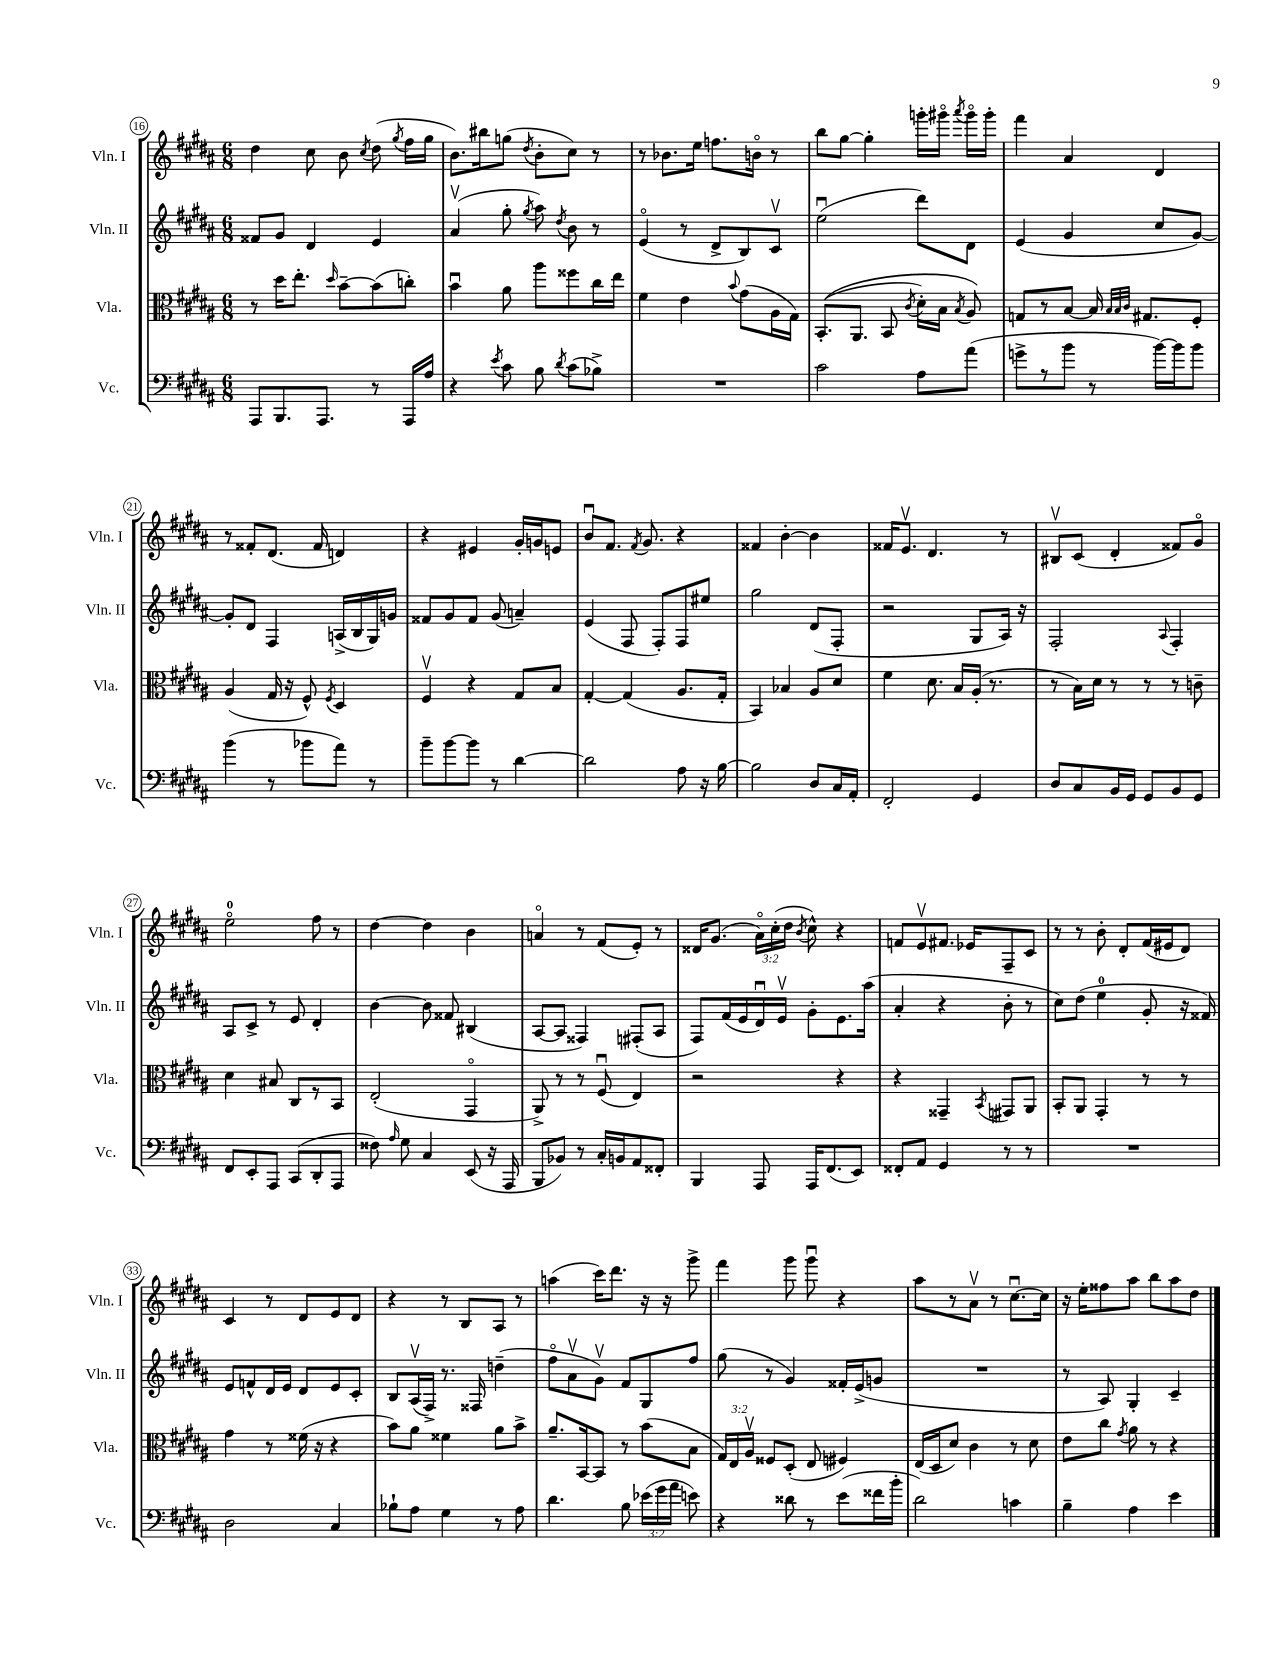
<<
\new StaffGroup <<
\new Staff = "s0" \with { instrumentName = "Vln. I" shortInstrumentName = "Vln. I" } {
    \clef treble \key b \major \numericTimeSignature \time 6/8 \override Staff.TupletNumber.text = #tuplet-number::calc-fraction-text
    \autoBeamOff dis''4 cis''8 b'8 \acciaccatura { cis''8 } dis''8( \acciaccatura { gis''8 } fis''16[ gis''16] |
    b'8.[) bis''16 g''8]( \acciaccatura { dis''8 } b'8[-. cis''8]) r8 |
    r8 bes'8.[ e''16] f''8.[ b'16]\flageolet r8 |
    b''8[ gis''8]~ gis''4-. g'''16[-. gis'''16]\flageolet \acciaccatura { ais'''8 } gis'''16[\flageolet gis'''16]-. |
    fis'''4 ais'4 dis'4 |
    r8 fisis'8[-. dis'8.]( fisis'16 d'4) |
    r4 eis'4 gis'16[-. g'16 e'8] |
    b'8[\downbow fis'8.] \acciaccatura { fis'8 } gis'8. r4 |
    fisis'4 b'4~-. b'4 |
    fisis'16[ e'8.]\upbow dis'4. r8 |
    bis8[\upbow cis'8]( dis'4-. fisis'8[) gis'8]\flageolet |
    e''2-0\flageolet fis''8 r8 |
    dis''4~ dis''4 b'4 |
    a'4\flageolet r8 fis'8[( e'8]-.) r8 |
    disis'16[ gis'8.]( \tuplet 3/2 { ais'16[\flageolet) cis''16-.( dis''16] } \acciaccatura { b'8 } cis''8-^) r4 |
    f'8[ e'8\upbow fis'8.] ees'16[ fis8-- cis'8] |
    r8 r8 b'8-. dis'8[-. fis'16( eis'16 dis'8]) |
    cis'4 r8 dis'8[ e'8 dis'8] |
    r4 r8 b8[ ais8] r8 |
    a''4( cis'''16[) dis'''8.] r16 r16 gis'''8-> |
    fis'''4 gis'''8 gis'''8\downbow r4 |
    ais''8[ r8 ais'8]\upbow r8 cis''8.[~\downbow cis''16] |
    r16 e''16[-. fisis''8 ais''8] b''8[ ais''8 dis''8] \bar "|." |
}
\new Staff = "s1" \with { instrumentName = "Vln. II" shortInstrumentName = "Vln. II" } {
    \clef treble \key b \major \numericTimeSignature \time 6/8
    \autoBeamOff fisis'8[ gis'8] dis'4 e'4 |
    ais'4\upbow( gis''8-. \acciaccatura { gis''8 } ais''8) \acciaccatura { dis''8 } b'8 r8 |
    e'4\flageolet( r8 dis'8[-> b8) cis'8]\upbow |
    e''2\downbow( dis'''8[) dis'8] |
    e'4( gis'4 cis''8[ gis'8]~) |
    gis'8[-. dis'8] fis4 a16[->( b16 gis16) g'16] |
    fisis'8[ gis'8 fisis'8] gis'8( a'4--) |
    e'4( fis8 fis8[-.) fis8 eis''8] |
    gis''2 dis'8[( fis8]-. |
    r2 gis8[ ais16]) r16 |
    fis2-. \appoggiatura { ais8 } fis4-. |
    ais8[ cis'8]-> r8 e'8 dis'4-. |
    b'4~ b'8 fisis'8 bis4( |
    ais8[~ ais8] fisis4) fis8[-.( ais8] |
    fis8[) fis'16( e'16 dis'16\downbow) e'16]\upbow gis'8[-. e'8. ais''16]( |
    ais'4-. r4 b'8-. r8 |
    cis''8[) dis''8]( e''4-0 gis'8-. r16 fisis'16) |
    e'8[ f'8-^ dis'16 e'16] dis'8[ e'8 cis'8]-. |
    b8[ ais16\upbow( fis16]->) r8. fisis16 d''4--( |
    fis''8[\flageolet ais'8\upbow gis'8]\upbow) fis'8[ gis8 fis''8] |
    gis''8( r8 gis'4) fisis'16[-. e'16->( g'8] |
    R2. |
    r8 ais8) gis4-. cis'4-- \bar "|." |
}
\new Staff = "s2" \with { instrumentName = "Vla." shortInstrumentName = "Vla." } {
    \clef alto \key b \major \numericTimeSignature \time 6/8 \override Staff.TupletNumber.text = #tuplet-number::calc-fraction-text
    \autoBeamOff r8 dis''16[ e''8.]-. \grace { dis''16 } b'8[~-- b'8( c''8]-.) |
    b'4\downbow ais'8 ais''8[ fisis''8 cis''16 e''16] |
    fis'4 e'4 \appoggiatura { b'8 } gis'8[( ais16 gis16]) |
    b,8.[-.(\( ais,8.] b,8 \acciaccatura { cis'8 } dis'16[-.) b16] \acciaccatura { b8 } ais8\) |
    g8[ r8 b8]~ b16 \grace { b32[ b32 cis'32] } gis8.[ fis8]-. |
    ais4( gis16 r16 fis8-^) \acciaccatura { fis8 } dis4 |
    fis4\upbow r4 gis8[ b8] |
    gis4~-. gis4( ais8.[ gis16]-. |
    b,4) bes4 ais8[ dis'8] |
    fis'4 dis'8. b16[ ais16]-.( r8. |
    r8 b16[) dis'16] r8 r8 r8 c'8-- |
    dis'4 bis8 cis8[ r8 b,8] |
    e2-.( gis,4\flageolet |
    ais,8->) r8 r8 fis8\downbow( e4) |
    r2 r4 |
    r4 gisis,4-- \acciaccatura { b,8 } gis,8[ ais,8] |
    b,8[-. ais,8] gis,4-. r8 r8 |
    gis'4 r8 fisis'16( r16 r4 |
    b'8[) ais'8] fisis'4 ais'8[ b'8]-> |
    ais'8.[-- b,16~ b,8] r8 b'8[( b8] |
    \tuplet 3/2 { gis16[) e16 ais16]\upbow } fisis8[ dis8]-.( e8 fis4) |
    e16[( dis16 dis'8]) cis'4 r8 dis'8 |
    e'8[ cis''8] \acciaccatura { gis'8 } ais'8 r8 r4 \bar "|." |
}
\new Staff = "s3" \with { instrumentName = "Vc." shortInstrumentName = "Vc." } {
    \clef bass \key b \major \numericTimeSignature \time 6/8 \override Staff.TupletNumber.text = #tuplet-number::calc-fraction-text
    \autoBeamOff ais,,8[ b,,8. ais,,8.] r8 ais,,16[ ais16] |
    r4 \acciaccatura { e'8 } cis'8 b8 \acciaccatura { dis'8 } cis'8[( bes8]->) |
    R2. |
    cis'2 ais8[ ais'8]( |
    g'8[-> r8 b'8] r8 b'16[~) b'16 b'8] |
    b'4( r8 bes'8[ ais'8]) r8 |
    b'8[-- b'8~ b'8] r8 dis'4~ |
    dis'2 ais8 r16 b16~ |
    b2 dis8[ cis16 ais,16]-. |
    fis,2-. gis,4 |
    dis8[ cis8 b,16 gis,16] gis,8[ b,8 gis,8] |
    fis,8[ e,8-. ais,,8] cis,8[( dis,8-. ais,,8] |
    fisis8) \grace { ais16 } gis8 cis4 e,8( r16 ais,,16 |
    b,,8[ bes,8]) r8 cis16[-. b,16 ais,8 fisis,8]-. |
    b,,4 ais,,8 ais,,16[ fis,8.( e,8]) |
    fisis,8[-. ais,8] gis,4 r8 r8 |
    R2. |
    dis2 cis4 |
    bes8[-! ais8] gis4 r8 ais8 |
    dis'4. b8 \tuplet 3/2 { ees'16[( gis'16 ais'16] } e'8) |
    r4 disis'8 r8 e'8[( fisis'16 b'16]-. |
    dis'2) c'4 |
    b4-- ais4 e'4 \bar "|." |
}
>>
>>
\layout { \context { \Score currentBarNumber = #16 \override BarNumber.stencil = #(make-stencil-circler 0.1 0.3 ly:text-interface::print) } }
